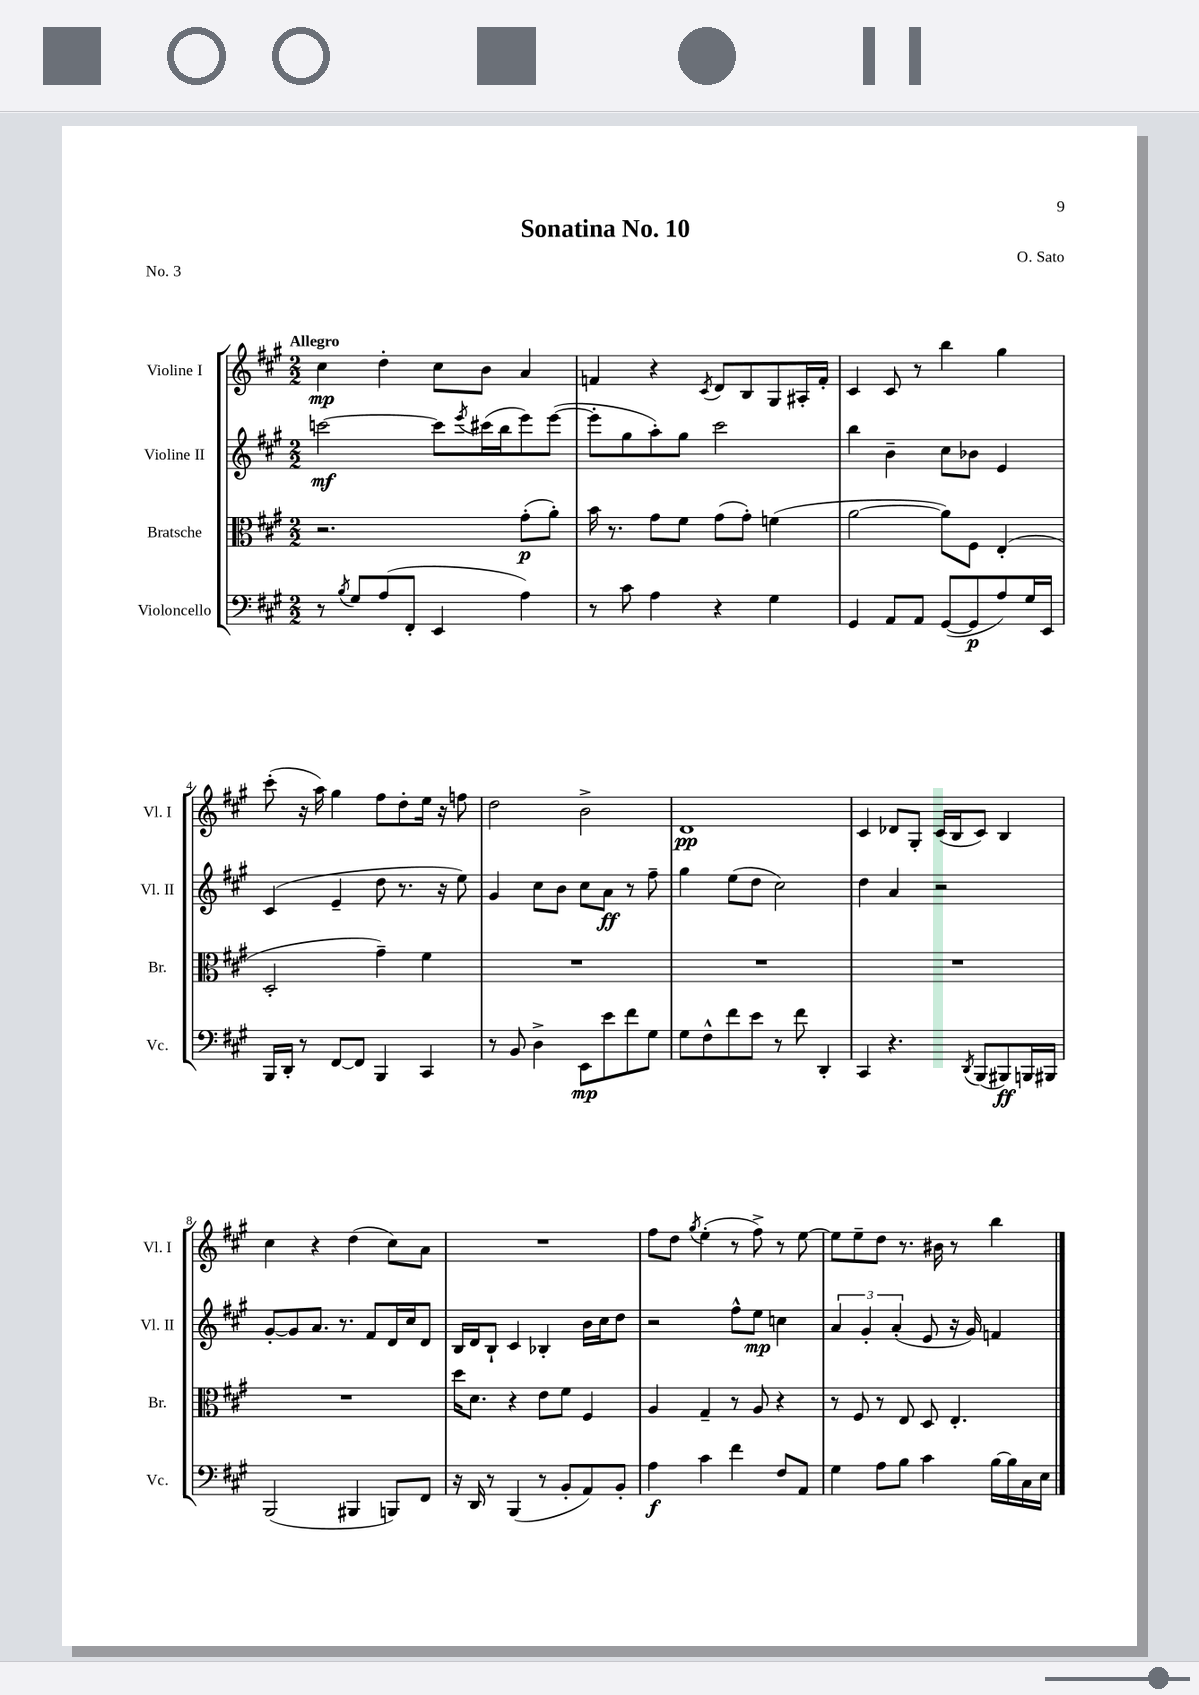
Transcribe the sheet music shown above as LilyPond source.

\header { title = "Sonatina No. 10" composer = "O. Sato" piece = "No. 3" }
<<
\new StaffGroup <<
\new Staff = "s0" \with { instrumentName = "Violine I" shortInstrumentName = "Vl. I" } {
    \clef treble \key a \major \numericTimeSignature \time 2/2 \tempo "Allegro"
    cis''4\mp d''4-. cis''8 b'8 a'4 |
    f'4 r4 \acciaccatura { cis'8 } d'8 b8 gis8 ais16-. f'16-. |
    cis'4 cis'8 r8 b''4 gis''4 |
    cis'''8-.( r16 a''16) gis''4 fis''8 d''8-. e''16 r16 f''8 |
    d''2 b'2-> |
    d'1\pp |
    cis'4 des'8 gis8-. cis'16( b16 cis'8) b4 |
    cis''4 r4 d''4( cis''8) a'8 |
    R1 |
    fis''8 d''8 \acciaccatura { gis''8 } e''4-.( r8 fis''8->) r8 e''8~ |
    e''8 e''8-- d''8 r8. bis'16 r8 b''4 \bar "|." |
}
\new Staff = "s1" \with { instrumentName = "Violine II" shortInstrumentName = "Vl. II" } {
    \clef treble \key a \major \numericTimeSignature \time 2/2
    c'''2~\mf c'''8 \acciaccatura { e'''8 } cis'''16( b''16 e'''8) e'''8~( |
    e'''8-. gis''8 a''8-.) gis''8 cis'''2 |
    b''4 b'4-- cis''8 bes'8 e'4 |
    cis'4( e'4-- d''8 r8. r16 e''8) |
    gis'4 cis''8 b'8 cis''8 a'8\ff r8 fis''8-- |
    gis''4 e''8( d''8 cis''2) |
    d''4 a'4 r2 |
    gis'8~-. gis'8 a'8. r8. fis'8 d'16 cis''16 d'8 |
    b16 d'16 b8-! cis'4 bes4-. b'16 cis''16 d''8 |
    r2 fis''8-^ e''8\mp c''4 |
    \tuplet 3/2 { a'4 gis'4-. a'4-.( } e'8 r16 gis'16) f'4 \bar "|." |
}
\new Staff = "s2" \with { instrumentName = "Bratsche" shortInstrumentName = "Br." } {
    \clef alto \key a \major \numericTimeSignature \time 2/2
    r2. gis'8-.\p( a'8-.) |
    b'16 r8. gis'8 fis'8 gis'8( gis'8-.) f'4( |
    a'2~ a'8) fis8 e4-.( |
    d2-. gis'4--) fis'4 |
    R1 |
    R1 |
    R1 |
    R1 |
    d''16 d'8. r4 e'8 fis'8 fis4 |
    a4 gis4-- r8 a8 r4 |
    r8 fis8 r8 e8 d8 e4.-. \bar "|." |
}
\new Staff = "s3" \with { instrumentName = "Violoncello" shortInstrumentName = "Vc." } {
    \clef bass \key a \major \numericTimeSignature \time 2/2
    r8 \acciaccatura { b8 } gis8 a8( fis,8-. e,4 a4) |
    r8 cis'8 a4 r4 gis4 |
    gis,4 a,8 a,8 gis,8~( gis,8\p a8) gis16 e,16 |
    b,,16 d,16-. r8 fis,8~ fis,8 b,,4 cis,4 |
    r8 b,8 d4-> e,8\mp e'8 fis'8 gis8 |
    gis8 fis8-^ fis'8 e'8 r8 fis'8 d,4-. |
    cis,4 r4. \acciaccatura { d,8 } b,,8( bis,,8\ff) b,,16 bis,,16 |
    b,,2( bis,,4 b,,8) fis,8 |
    r16 d,16 r8 b,,4( r8 b,8-. a,8) b,8-. |
    a4\f cis'4 fis'4 fis8 a,8 |
    gis4 a8 b8 cis'4 b16~ b16 cis16 e16 \bar "|." |
}
>>
>>
